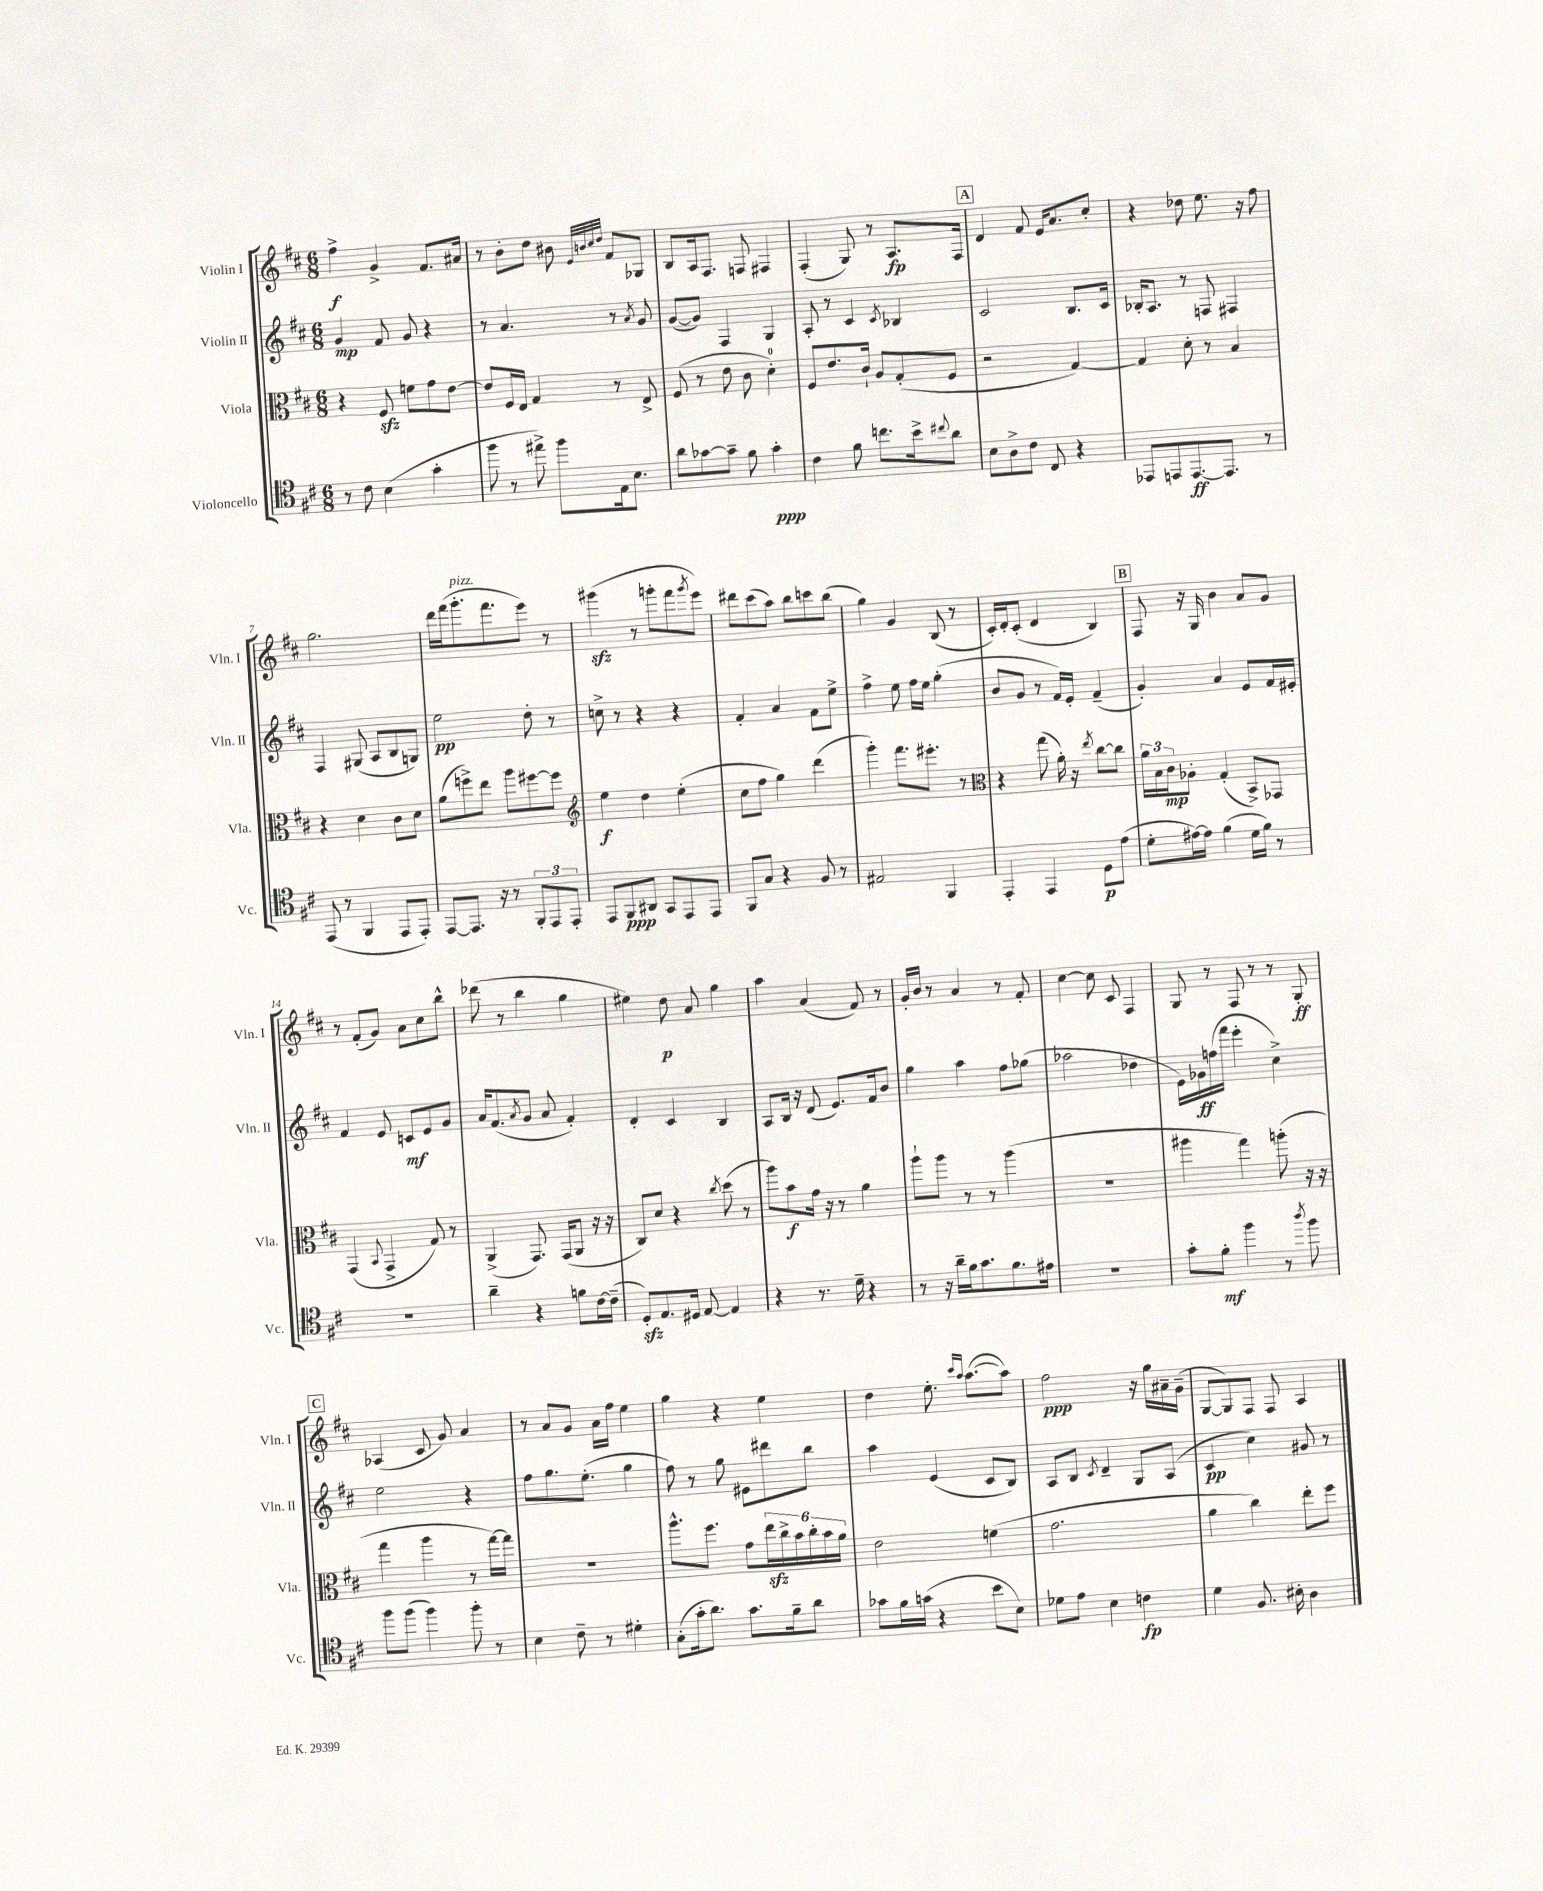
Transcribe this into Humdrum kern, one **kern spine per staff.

**kern	**kern	**kern	**kern
*staff4	*staff3	*staff2	*staff1
*clefC4	*clefC3	*clefG2	*clefG2
*k[f#c#]	*k[f#c#]	*k[f#c#]	*k[f#c#]
*M6/8	*M6/8	*M6/8	*M6/8
8r	4r	4g	4ff#^
8c#	.	.	.
(4B	8F#	8f#	4g^
.	8f	8g	.
4g'	8g	4r	8.f#
.	[8e	.	.
.	.	.	16a#
=	=	=	=
8ff#	8e]	8r	8r
8r	16F#	4.a	8b'
.	16E	.	.
8ee#^)	4G	.	8dd
8ff#	.	.	8b#
.	.	.	32qqe
.	.	.	32qqb
.	.	.	32qqcc#
.	.	.	32qqdd
16E	8r	8r	8f#
8.B	.	.	.
.	.	8qa	.
.	8E^	8g	8G-
=	=	=	=
8a	(8F#	([8g	8B
[8g-	8r	8g])	16A
.	.	.	8.F#
8g-~]	8e	4F#	.
8f#	8c#	.	8F
4g-'	4d')	4G	4F#
=	=	=	=
4c#	8F#	8A'	(4F#'
.	8.e	8r	.
8f#	.	4c#	8G)
.	16c#`	.	.
8.cc	8A	.	8r
.	.	8qc#	.
.	(8G'	4B-	8.A
16b^	.	.	.
8qqcc#	.	.	.
8a	8F#	.	.
.	.	.	16F#
=	=	=	=
8B	2r	2c#	4d
8A^	.	.	.
8c#	.	.	8f#
8C#	.	.	16e
.	.	.	8.a
4r	[4G)	8.B	.
.	.	.	8cc#'
.	.	16c#	.
=	=	=	=
8EE-	4G]	16B-'	4r
.	.	8.A	.
8EE	.	.	.
[8.EE	8d'	8r	8dd-
.	8r	8F	8.ee
8.EE]	.	.	.
.	4B	4F#	.
.	.	.	16r
8r	.	.	8ff#
=	=	=	=
(8EE	4r	4F#	2.gg
8r	.	.	.
4FF#	4d	(8G#	.
.	.	8A	.
8EE	8c#	8B	.
8EE')	8d	8G)	.
=	=	=	=
[8EE	(8a	2ee	16ddd
.	.	.	(16fff#
8.EE]	8ff^)	.	8.ggg'
.	8ee	.	.
16r	.	.	8.fff#
8r	8aa	.	.
12FF#'	[8ff#	8dd'	8eee)
12EE	.	.	.
.	8ff#]	8r	8r
12EE'	.	.	.
=	=	=	=
*	*clefG2	*	*
8EE	4ee	8cc^	(4ggg#
8FF#	.	8r	.
8AA#	4dd	4r	8r
8GG	.	.	8ggg'
8EE	(4ee'	4r	8fff#
.	.	.	8qggg
8EE	.	.	8eee)
=	=	=	=
8FF#	8cc#	4f#'	8ddd#
8G	8ff#	.	(8ccc#
4r	4gg)	4a	8aa)
.	.	.	8bb
8F#	(4ddd	8f#	8ccc
8r	.	8ee^	(8bb
=	=	=	=
2E#	4ggg')	4ff#^	4gg)
.	8.fff#	8ee	4g
.	.	16ff#	.
.	8.eee#'	16ee	.
4FF#	.	(4gg'	(8B
.	8r	.	8r
=	=	=	=
*	*clefC3	*	*
4EE'	4r	8b	16c#')
.	.	.	16d'
.	.	8g	(8c#'
4EE	(8gg	8r	4d
.	16a')	16f#)	.
.	16r	16e'	.
.	8qee	.	.
8D	[8cc#	(4f#~	4B)
(8e	8cc#]	.	.
=	=	=	=
8d'	24a	4g')	8F#
.	24B	.	.
.	24c#	.	.
[16e#)	8A-'	.	16r
16e#]	.	.	16G
(4f#	(4G'	4a	4b
16d	8BB^)	8e	8a
16f#)	.	.	.
8r	8GG-	16f#	8g
.	.	16e#'	.
=	=	=	=
2.r	(4GG	4f#	8r
.	.	.	(8f#'
.	8qqBB	.	.
.	4GG^	8e	8g)
.	.	8c	8a
.	8G)	8e	8cc#
.	8r	8g	8bb^^
=	=	=	=
4a~	(4AA^	16a	(8ddd-
.	.	(8.f#	.
.	.	.	8r
.	.	8qa	.
4r	8.GG)	8g	4bb
.	.	8a	.
.	(16GG	.	.
8f	8AA	4f#')	4gg
[16c#	16r	.	.
(16c#~]	16r	.	.
=	=	=	=
8D')	8C#)	4d'	4ee#)
8.E	8d	.	.
.	4r	4c#	8dd
16D#	.	.	.
[8E	.	.	8a
.	8qcc#	.	.
4E]	(8dd	4B	4gg
.	8r	.	.
=	=	=	=
4r	8aa)	8A	4aa
.	8b	16B	.
.	.	16r	.
8.r	16g	(8d	(4a
.	16r	.	.
.	8r	8.e)	.
16d~	.	.	.
4r	4a	.	8f#)
.	.	16f#	.
.	.	8b	8r
=	=	=	=
8r	8aa`	4gg	16g'
.	.	.	16b
16r	8aa	.	8r
16a~	.	.	.
16f#	8r	4aa	4a
8.g	.	.	.
.	8r	.	.
8.f#	(4aa	8ff#	8r
.	.	(8gg-	8f#'
16e#	.	.	.
=	=	=	=
2.r	2.r	2aa-	[4cc#
.	.	.	8cc#]
.	.	.	8c#
.	.	4dd-	4F#
=	=	=	=
8g'	4aa#	16e)	8G
.	.	16g-	.
8f#'	.	(16ff	8r
.	.	16fff#	.
4ff#	4gg)	4eee'	8F#
.	.	.	8r
8r	(8aa'	4cc#^)	8r
8qaa	.	.	.
8ff#	16r	.	8G'
.	16r	.	.
=	=	=	=
8ff#	4gg	2ee	(4A-
(8ff#	.	.	.
4ff#)	4aa	.	8c#
.	.	.	8g)
8ff#'	8r	4r	4a
8r	[16gg)	.	.
.	16gg]	.	.
=	=	=	=
4B	2.r	8ff#	8r
.	.	8.gg	8a
8c#~	.	.	8g
.	.	(8.ee'	.
8r	.	.	16a
.	.	.	16ff#
4d#'	.	4gg	4ee
=	=	=	=
(8G'	8.aa^^	8ff#)	4gg
16g'	.	8r	.
8.a)	8.ff#	.	.
.	.	8gg	4r
8.g	8g	8e#	.
.	24ee	8ddd#	4ee
.	24cc#^	.	.
16f#~	.	.	.
.	24b	.	.
8a	24cc#'	8bb	.
.	24b	.	.
.	24a	.	.
=	=	=	=
8g-	2e	4aa	4dd
16f#	.	.	.
(16g	.	.	.
4r	.	(4e	8.ee'
.	.	.	16qqccc#
.	.	.	16qqaa
.	.	.	([8.aa
8b	(4f	8c#	.
8B)	.	8B)	8aa])
=	=	=	=
8d-	2.g	8A	2ff#
8e	.	8B	.
.	.	8qc#	.
4B	.	4d~	.
4c	.	8G	16r
.	.	.	16gg
.	.	(8A	16a#~
.	.	.	(16g~
=	=	=	=
4d	4a	4c#	[8G
.	.	.	8G])
8.F#	4cc#)	4cc#)	8F#
.	.	.	8F#
16B#'	.	.	.
4A	8ee'	8g#	4A
.	8ff#	8r	.
==	==	==	==
*-	*-	*-	*-
